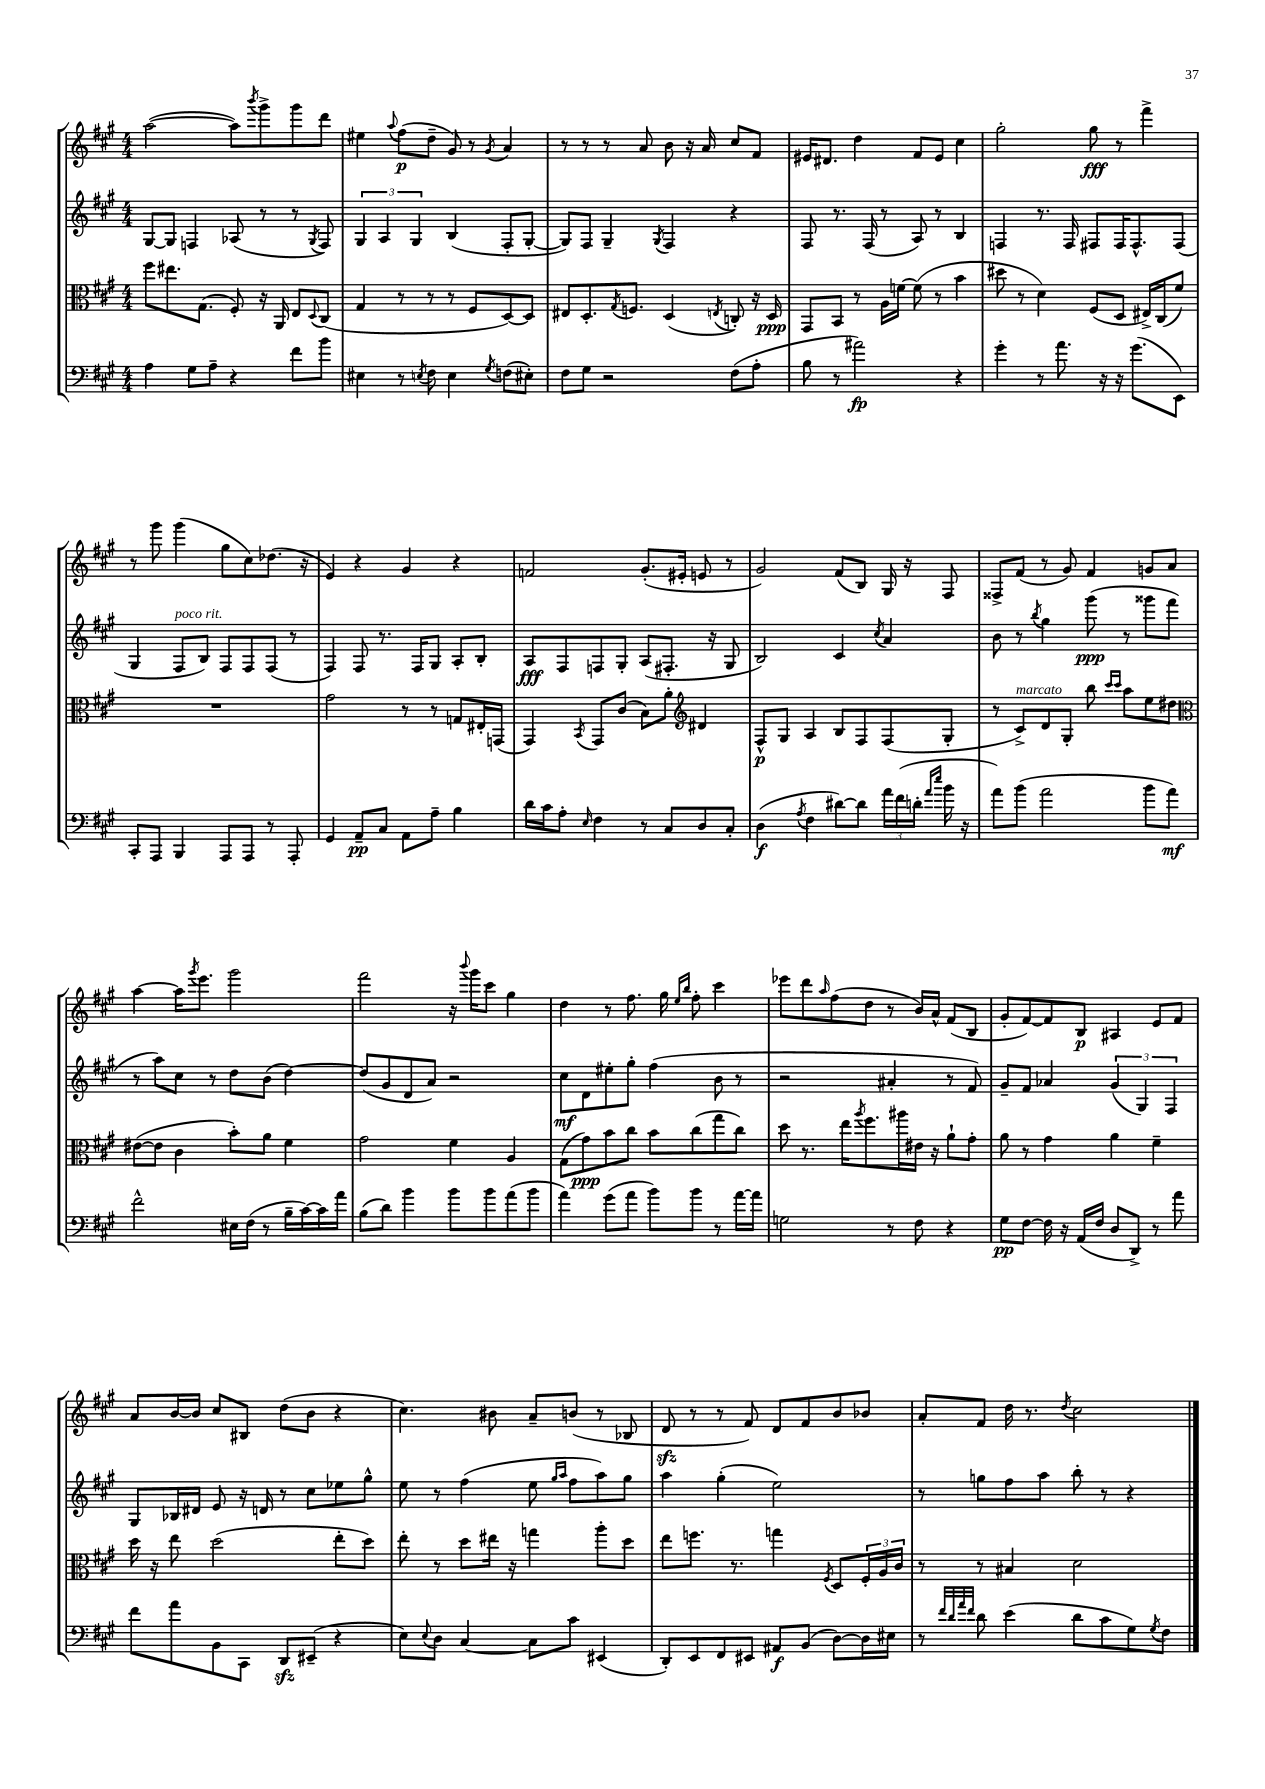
<<
\new StaffGroup <<
\new Staff = "s0" {
    \clef treble \key a \major \numericTimeSignature \time 4/4
    a''2~( a''8) \acciaccatura { b'''8 } gis'''8-> gis'''8 d'''8 |
    eis''4 \appoggiatura { a''8 } fis''8\p( d''8-- gis'8) r8 \acciaccatura { gis'8 } a'4 |
    r8 r8 r8 a'8 b'8 r16 a'16 cis''8 fis'8 |
    eis'16 dis'8. d''4 fis'8 eis'8 cis''4 |
    gis''2-. gis''8\fff r8 fis'''4-> |
    r8 gis'''8 gis'''4( gis''8 cis''8) des''8.( r16 |
    e'4) r4 gis'4 r4 |
    f'2 gis'8.-.( eis'16-. e'8 r8 |
    gis'2) fis'8( b8) gis16 r16 fis8 |
    fisis8-> fis'8( r8 gis'8) fis'4 g'8 a'8 |
    a''4~ a''16 \acciaccatura { gis'''8 } e'''8. gis'''2 |
    fis'''2 r16 \appoggiatura { b'''8 } gis'''16 cis'''8 gis''4 |
    d''4 r8 fis''8. gis''16 \grace { e''16 b''16 } fis''8-. cis'''4 |
    ees'''8 d'''8 \grace { a''16 } fis''8( d''8 r8 b'16) a'16-^ fis'8( b8 |
    gis'8-. fis'8~) fis'8 b8\p ais4 e'8 fis'8 |
    a'8 b'16~ b'16 cis''8 bis8 d''8( b'8 r4 |
    cis''4.) bis'8 a'8-- b'8( r8 bes8 |
    d'8\sfz r8 r8 fis'8) d'8 fis'8 b'8 bes'8 |
    a'8-. fis'8 d''16 r8. \acciaccatura { d''8 } cis''2 \bar "|." |
}
\new Staff = "s1" {
    \clef treble \key a \major \numericTimeSignature \time 4/4
    gis8~ gis8 f4 aes8( r8 r8 \acciaccatura { gis8 } f8) |
    \tuplet 3/2 { gis4 a4 gis4 } b4( fis8-. gis8~-. |
    gis8) fis8 gis4-- \acciaccatura { gis8 } fis4 r4 |
    fis8 r8. fis16( r8 a8) r8 b4 |
    f4 r8. f16 fis8 fis16 fis8.-^ fis8( |
    gis4 fis8^\markup { \italic "poco rit." } b8) fis8 fis8 fis8( r8 |
    fis4) fis8 r8. fis16 gis8 a8-. b8-. |
    a8\fff fis8 f8 gis8-. a8( fis8.-. r16 gis8 |
    b2) cis'4 \acciaccatura { cis''8 } a'4 |
    b'8 r8 \acciaccatura { b''8 } gis''4 gis'''8\ppp( r8 gisis'''8 fis'''8 |
    r8 a''8) cis''8 r8 d''8 b'8( d''4~) |
    d''8( gis'8 d'8 a'8) r2 |
    cis''8\mf d'8 eis''8-. gis''8-. fis''4( b'8 r8 |
    r2 ais'4-. r8 fis'8) |
    gis'8-- fis'8 aes'4 \tuplet 3/2 { gis'4( gis4) fis4 } |
    gis8 bes16 dis'16 e'8 r16 d'16 r8 cis''8 ees''8 gis''8-^ |
    e''8 r8 fis''4( e''8 \grace { gis''16 a''16 } fis''8 a''8) gis''8 |
    a''4 gis''4-.( e''2) |
    r8 g''8 fis''8 a''8 b''8-. r8 r4 \bar "|." |
}
\new Staff = "s2" {
    \clef alto \key a \major \numericTimeSignature \time 4/4
    fis''8 eis''8. gis8.( fis8-.) r16 a,16 e8 \appoggiatura { d8 } cis8( |
    gis4 r8 r8 r8 fis8 d8~) d8 |
    eis8 d8.-. \acciaccatura { gis8 } f8. d4( \acciaccatura { e8 } c8-.) r16 d16\ppp |
    gis,8 b,8 r8 a16 f'16~ f'8( r8 b'4 |
    dis''8 r8 d'4) fis8( d8 eis16->) cis16( fis'8) |
    R1 |
    gis'2 r8 r8 g8 eis16-. g,16( |
    gis,4) \acciaccatura { b,8 } gis,8 cis'8( b8) a'8-. \clef treble dis'4 |
    fis8-^\p gis8 a4 b8 fis8 fis8( gis8-. |
    r8 cis'8->^\markup { \italic "marcato" }) d'8 gis8-. b''8 \grace { cis'''16 cis'''16 } a''8 e''8 dis''8 |
    \clef alto eis'8~( eis'8 cis'4 b'8-.) a'8 fis'4 |
    gis'2 fis'4 a4 |
    gis8( gis'8\ppp) b'8 cis''8 b'8 cis''8( gis''8 cis''8) |
    d''8 r8. e''16 \acciaccatura { a''8 } fis''8. ais''16 eis'16 r16 a'8-! gis'8-. |
    a'8 r8 gis'4 a'4 fis'4-- |
    d''16 r16 e''8 d''2( e''8-. d''8) |
    e''8-. r8 d''8 eis''16 r16 g''4 a''8-. d''8 |
    e''8 f''8. r8. g''4 \acciaccatura { fis8 } d8 \tuplet 3/2 { fis16-. a16 cis'16 } |
    r8 r8 bis4 d'2 \bar "|." |
}
\new Staff = "s3" {
    \clef bass \key a \major \numericTimeSignature \time 4/4
    a4 gis8 a8-- r4 fis'8 b'8 |
    eis4 r8 \acciaccatura { e8 } fis8 e4 \acciaccatura { gis8 } f8( eis8-.) |
    fis8 gis8 r2 fis8( a8-. |
    b8 r8 ais'2\fp) r4 |
    gis'4-. r8 a'8. r16 r16 gis'8.( e,8) |
    cis,8-. a,,8 b,,4 a,,8 a,,8 r8 a,,8-. |
    gis,4 a,8--\pp cis8 a,8 a8-- b4 |
    d'16 cis'16 a8-. \grace { e16 } fis4 r8 cis8 d8 cis8-. |
    d4\f( \acciaccatura { a8 } fis4 dis'8~) dis'8 \tuplet 3/2 { a'16 fis'16( d'16-. } \grace { a'16 e''16 } b'16 r16 |
    a'8) b'8( a'2 b'8 a'8\mf) |
    fis'2-^ eis16 fis16( r8 b16-- cis'16~) cis'16 a'16 |
    b8( d'8) b'4 b'8 b'8 a'8( b'8 |
    a'4) gis'8( a'8 b'8) b'8 r8 a'16~ a'16 |
    g2 r8 fis8 r4 |
    gis8\pp fis8~ fis16 r16 a,16( fis16 d8 d,8->) r8 a'8 |
    fis'8 a'8 b,8 cis,8 d,8\sfz eis,8--( r4 |
    e8) \appoggiatura { e8 } d8 cis4~ cis8 cis'8 eis,4( |
    d,8-.) e,8 fis,8 eis,8 ais,8\f b,8( d8~) d16 eis16 |
    r8 \grace { fis'32 d'32 a'32 fis'32 } d'8 e'4( d'8 cis'8 gis8) \acciaccatura { gis8 } fis8 \bar "|." |
}
>>
>>
\layout { \context { \Score \remove "Bar_number_engraver" } }
